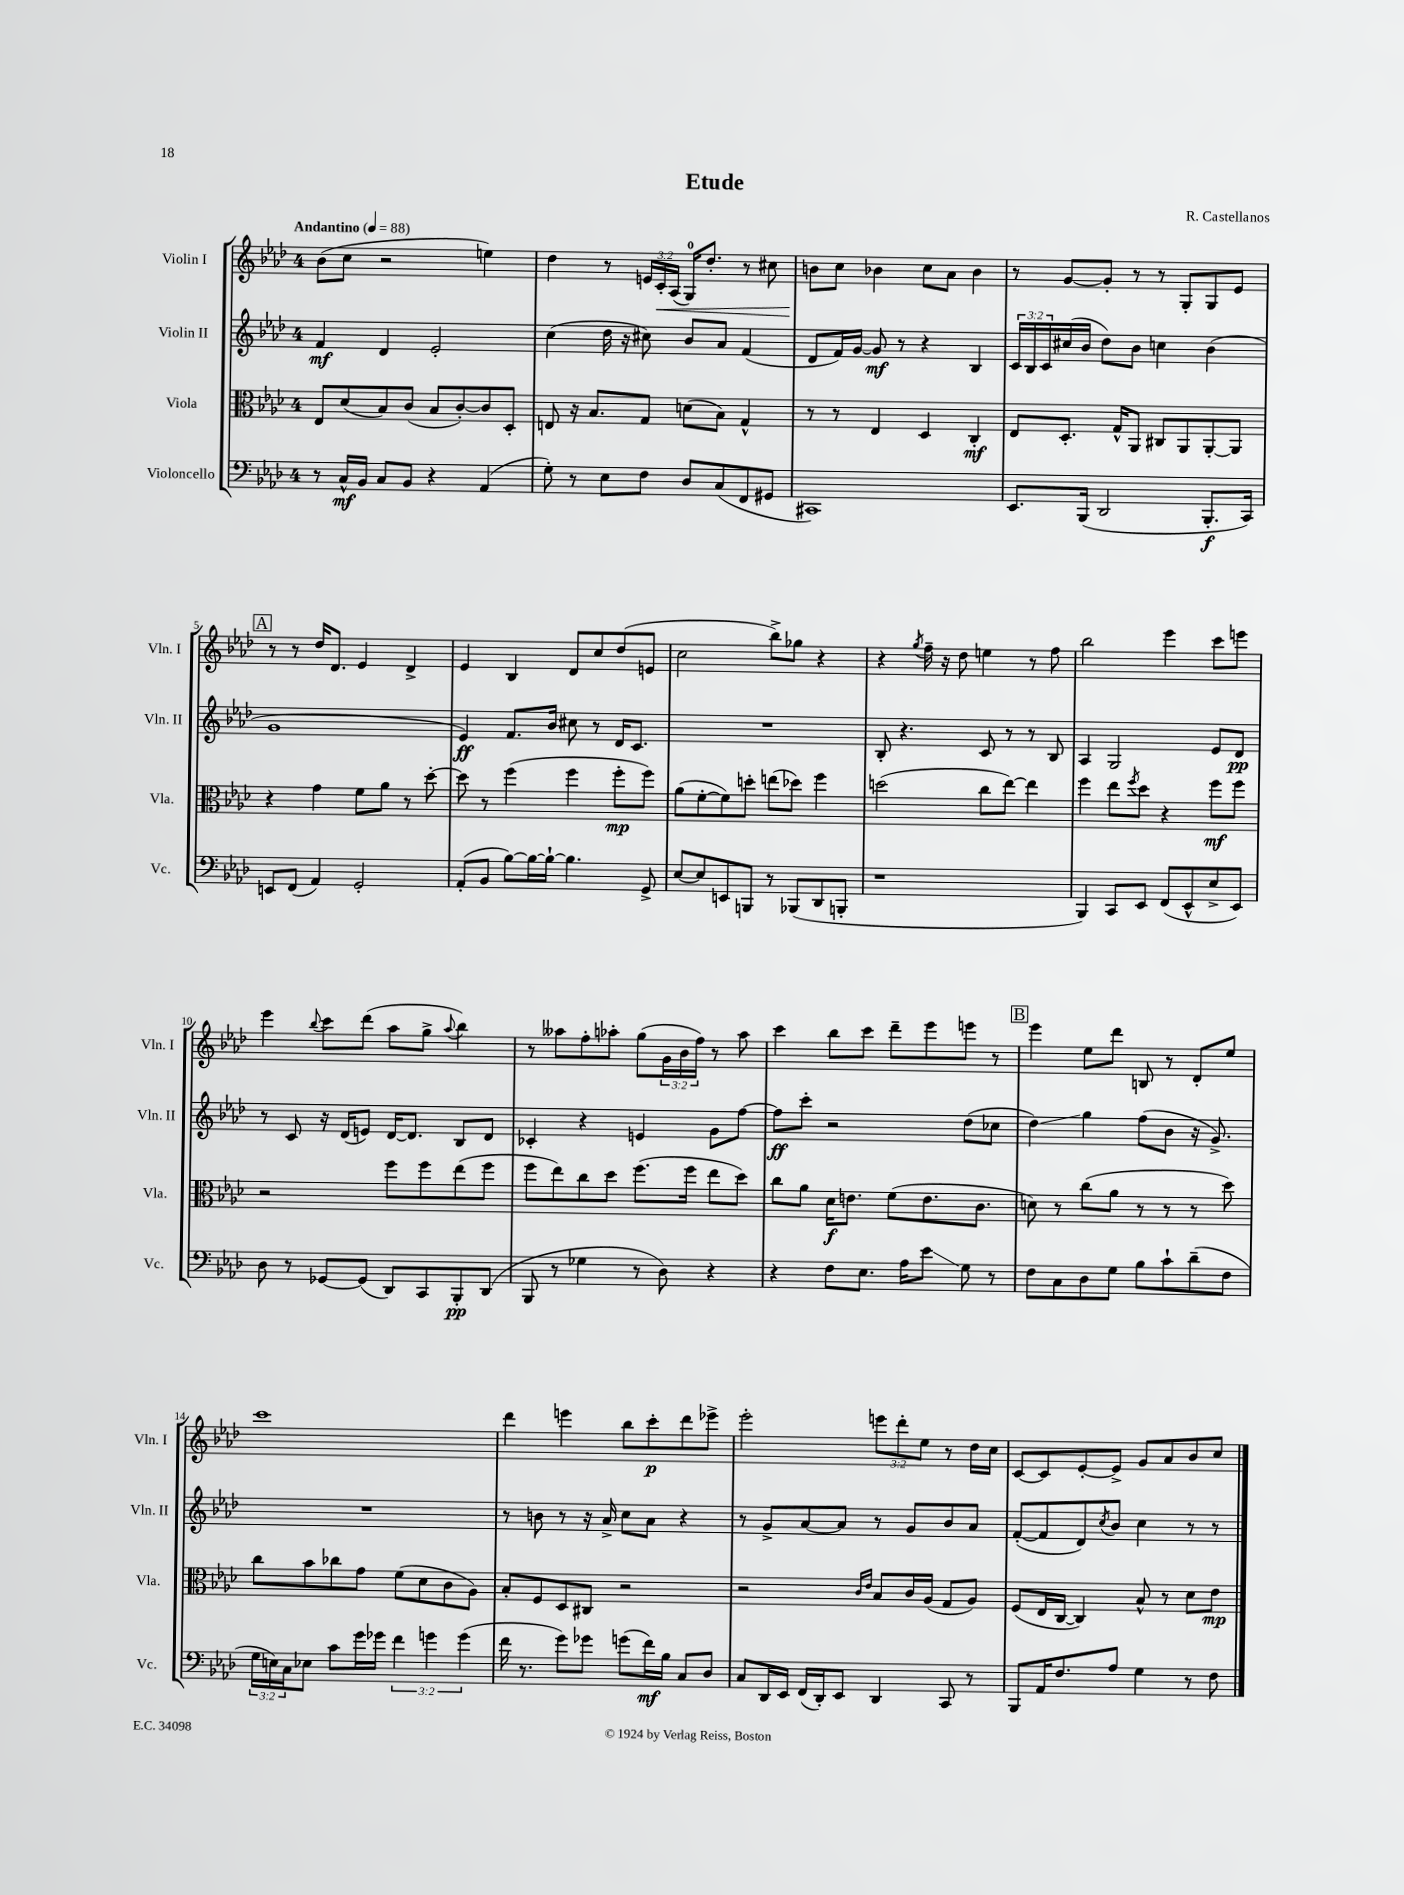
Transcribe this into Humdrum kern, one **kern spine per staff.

**kern	**kern	**kern	**kern
*staff4	*staff3	*staff2	*staff1
*clefF4	*clefC3	*clefG2	*clefG2
*k[b-e-a-d-]	*k[b-e-a-d-]	*k[b-e-a-d-]	*k[b-e-a-d-]
*M4/4	*M4/4	*M4/4	*M4/4
*MM88	*MM88	*MM88	*MM88
8r	8E-/L	4f/	(8b-\L
16C^^/LL	(8d-/	.	8cc\J
16BB-/JJ	.	.	.
8C/L	8B-/)	4d-/	2r
8BB-/J	(8c/J	.	.
4r	8B-/L	2e-'/	.
.	[8c'/)	.	.
(4AA-/	8c/]	.	4ee\)
.	8D-'/J	.	.
=	=	=	=
8G'\)	8E/	(4cc\	4dd-\
8r	16r	.	.
.	8.B-/L	.	.
8E-\L	.	16dd-\	8r
.	.	16r	.
8F\J	8G/J	8cc#\)	24e/LL
.	.	.	24c'/
.	.	.	(24A-/JJ
8D-/L	(8d\L	8b-/L	16G/LK)
.	.	.	8.dd-'/J
(8C/	8B-\J)	8a-/J	.
8FF/	4G^^/	(4f/	8r
8GG#/J	.	.	8cc#\
=	=	=	=
1CC#)	8r	8d-/L	8b\L
.	8r	16f/L)	8cc\J
.	.	[16g/JJ	.
.	4E-/	8g/]	4b-\
.	.	8r	.
.	4D-/	4r	8cc\L
.	.	.	8a-\J
.	4C'/	4B-/	4b-\
=	=	=	=
8.EE-/L	8E-/L	24c/LL	8r
.	.	24B-/	.
.	.	24c/	.
.	8.D-'/J	(16cc#/	[8g/L
(16BBB-/Jk	.	16b-/JJ	.
2DD-/	.	8dd-\L)	8g'/]J
.	16G^^/LK	.	.
.	8AA-/J	8b-\J	8r
.	8C#/L	4cc\	8r
.	8AA-/	.	8G'/L
8.BBB-'/L	[8AA-'/	(4b-\	8G/
.	8AA-/]J	.	8e-/J
16CC/Jk)	.	.	.
=	=	=	=
8EE/L	4r	1g	8r
(8FF/J	.	.	8r
4AA-/)	4g\	.	16dd-/LK
.	.	.	8.d-/J
2GG'/	8f\L	.	4e-/
.	8a-\J	.	.
.	8r	.	4d-^/
.	[8dd-'\	.	.
=	=	=	=
(8AA-'/L	8dd-\]	4e-/)	4e-/
8BB-/J	8r	.	.
[8B-\L)	(4ff\	8.f/L	4B-/
16B-\_L	.	.	.
16B-`\_JJ	.	16b-/Jk	.
4.B-\]	4ff\	8cc#\	8d-/L
.	.	8r	8cc/
.	8ff'\L	16d-/LK	(8dd-/
.	.	8.c/J	.
8GG^/	8ff\J)	.	8e/J
=	=	=	=
[8E-/L	(8a-\L	1r	2cc\
8E-/]	[8f'\	.	.
8EE/	8f\])	.	.
8BBB/J	8dd'\J	.	.
8r	(8ee\L	.	8bb-^\L)
(8BBB-/L	8dd-\J)	.	8gg-\J
8DD-/	4ff\	.	4r
8BBB'/J	.	.	.
=	=	=	=
1r	(2dd\	8B-'/	4r
.	.	4.r	.
.	.	.	8qgg/
.	.	.	16ff~\
.	.	.	16r
.	.	.	8dd-\
.	8cc\L	8c/	4ee\
.	[8ee-\J)	8r	.
.	4ee-\]	8r	8r
.	.	8B-/	8ff\
=	=	=	=
4BBB-/)	4ff\	4A-/	2bb-\
8CC/L	8ee-\L	2G/	.
.	8qff/	.	.
8EE-/J	8dd-\J	.	.
(8FF/L	4r	.	4eee-\
8EE-^^/	.	.	.
8E-^/	8ff\L	8e-/L	8ccc\L
8EE-/J)	8ff\J	8d-/J	8eee\J
=	=	=	=
8D-\	2r	8r	4eee-\
8r	.	8c/	.
.	.	.	8qqbb-/
[8GG-/L	.	16r	8ccc\L
.	.	(16d-/LK	.
(8GG-/]J	.	8e/J)	(8ddd-\J
8DD-/L)	8ff\L	[16d-/LK	8aa-\L
.	.	8.d-/]J	.
8CC/	8ff\	.	8gg^\J
.	.	.	8qqaa-/
8BBB-'/	(8ee-\	8B-/L	4bb-\)
(8DD-/J	8ff\J	8d-/J	.
=	=	=	=
8BBB-/	8ff\L	4c-'/	8r
8r	8ee-\)	.	8aa--\L
4G-\	8cc\	4r	8ff'\
.	8dd-\J	.	8aa-'\J
8r	(8.ff\L	4e/	(8gg\L
8D-\)	.	.	24g\L
.	.	.	24b-\
.	16ff\Jk	.	.
.	.	.	24ff\JJ)
4r	8ee-\L	8g\L	8r
.	8dd-\J)	[8ff\J	8aa-\
=	=	=	=
4r	8cc\L	8ff\]L	4ccc\
.	8a-\J	8ccc'\J	.
8F\L	16d-\LK	2r	8bb-\L
.	8.e\J	.	.
8.E-\J	.	.	8ccc\J
.	(8f\L	.	8ddd-~\L
16A-\LK	.	.	.
8e-\J	8.e\	.	8eee-\
8G\	.	(8dd-\L	8eee\J
.	8.c\J	.	.
8r	.	8cc-\J	8r
=	=	=	=
8F\L	8d\)	4dd-\)	4eee-\
8C\	8r	.	.
8D-\	(8cc\L	4gg\	8ee-\L
8G\J	8a-\J	.	8ddd-\J
8B-\L	8r	(8ff\L	8B/
8c`\	8r	8b-\J	8r
(8d-~\	8r	16r	8d-'/L
.	.	8.g^/)	.
8F\J	8dd-\)	.	8ee-/J
=	=	=	=
24G\LL	8cc\L	1r	1ccc
24E\)	.	.	.
24C\J	.	.	.
8E-\J	8b-\	.	.
8c\L	8cc-\	.	.
16g\L	8g\J	.	.
16g-\JJ	.	.	.
6f\	(8f\L	.	.
.	8d-\	.	.
6g\	.	.	.
.	8c\	.	.
(6g\	.	.	.
.	8A-\J)	.	.
=	=	=	=
16f\	8B-'/L	8r	4ddd-\
8.r	.	.	.
.	8F/	8b\	.
8g\L)	8D-/	8r	4eee\
8g-\J	8C#/J	16r	.
.	.	16a-^/	.
(8g\L	2r	8cc\L	8bb-\L
16f\L)	.	8a-\J	8ccc'\
16B-\JJ	.	.	.
8C/L	.	4r	8ddd-\
8D-/J	.	.	8eee-^\J
=	=	=	=
8C/L	2r	8r	2eee-'\
16DD-/L	.	8g^/L	.
16EE-/JJ	.	.	.
(16FF/LL	.	[8a-/	.
16DD-'/J)	.	.	.
8EE-/J	.	8a-/]J	.
.	16qqc/LL	.	.
.	16qqe-/JJ	.	.
4DD-/	8B-/L	8r	12eee\L
.	.	.	12ddd-'\
.	16c/L	8g/L	.
.	.	.	12ee-\J
.	(16A-/JJ	.	.
8CC/	8G/L	8b-/	8r
8r	8A-/J)	8a-/J	16dd-\LL
.	.	.	16cc\JJ
=	=	=	=
8BBB-/L	(8F/L	([8f'/L	[8c/L
16AA-/K	16E-/L	8f/]	8c/]
8.F/	[16C/JJ	.	.
.	4C/])	8d-/)	[8e-'/
.	.	8qcc/	.
8A-/J	.	8b-/J	8e-^/]J
4G\	8B-^^/	4cc\	8g/L
.	8r	.	8a-/
8r	8d-\L	8r	8b-/
8F\	8e-\J	8r	8cc/J
==	==	==	==
*-	*-	*-	*-
